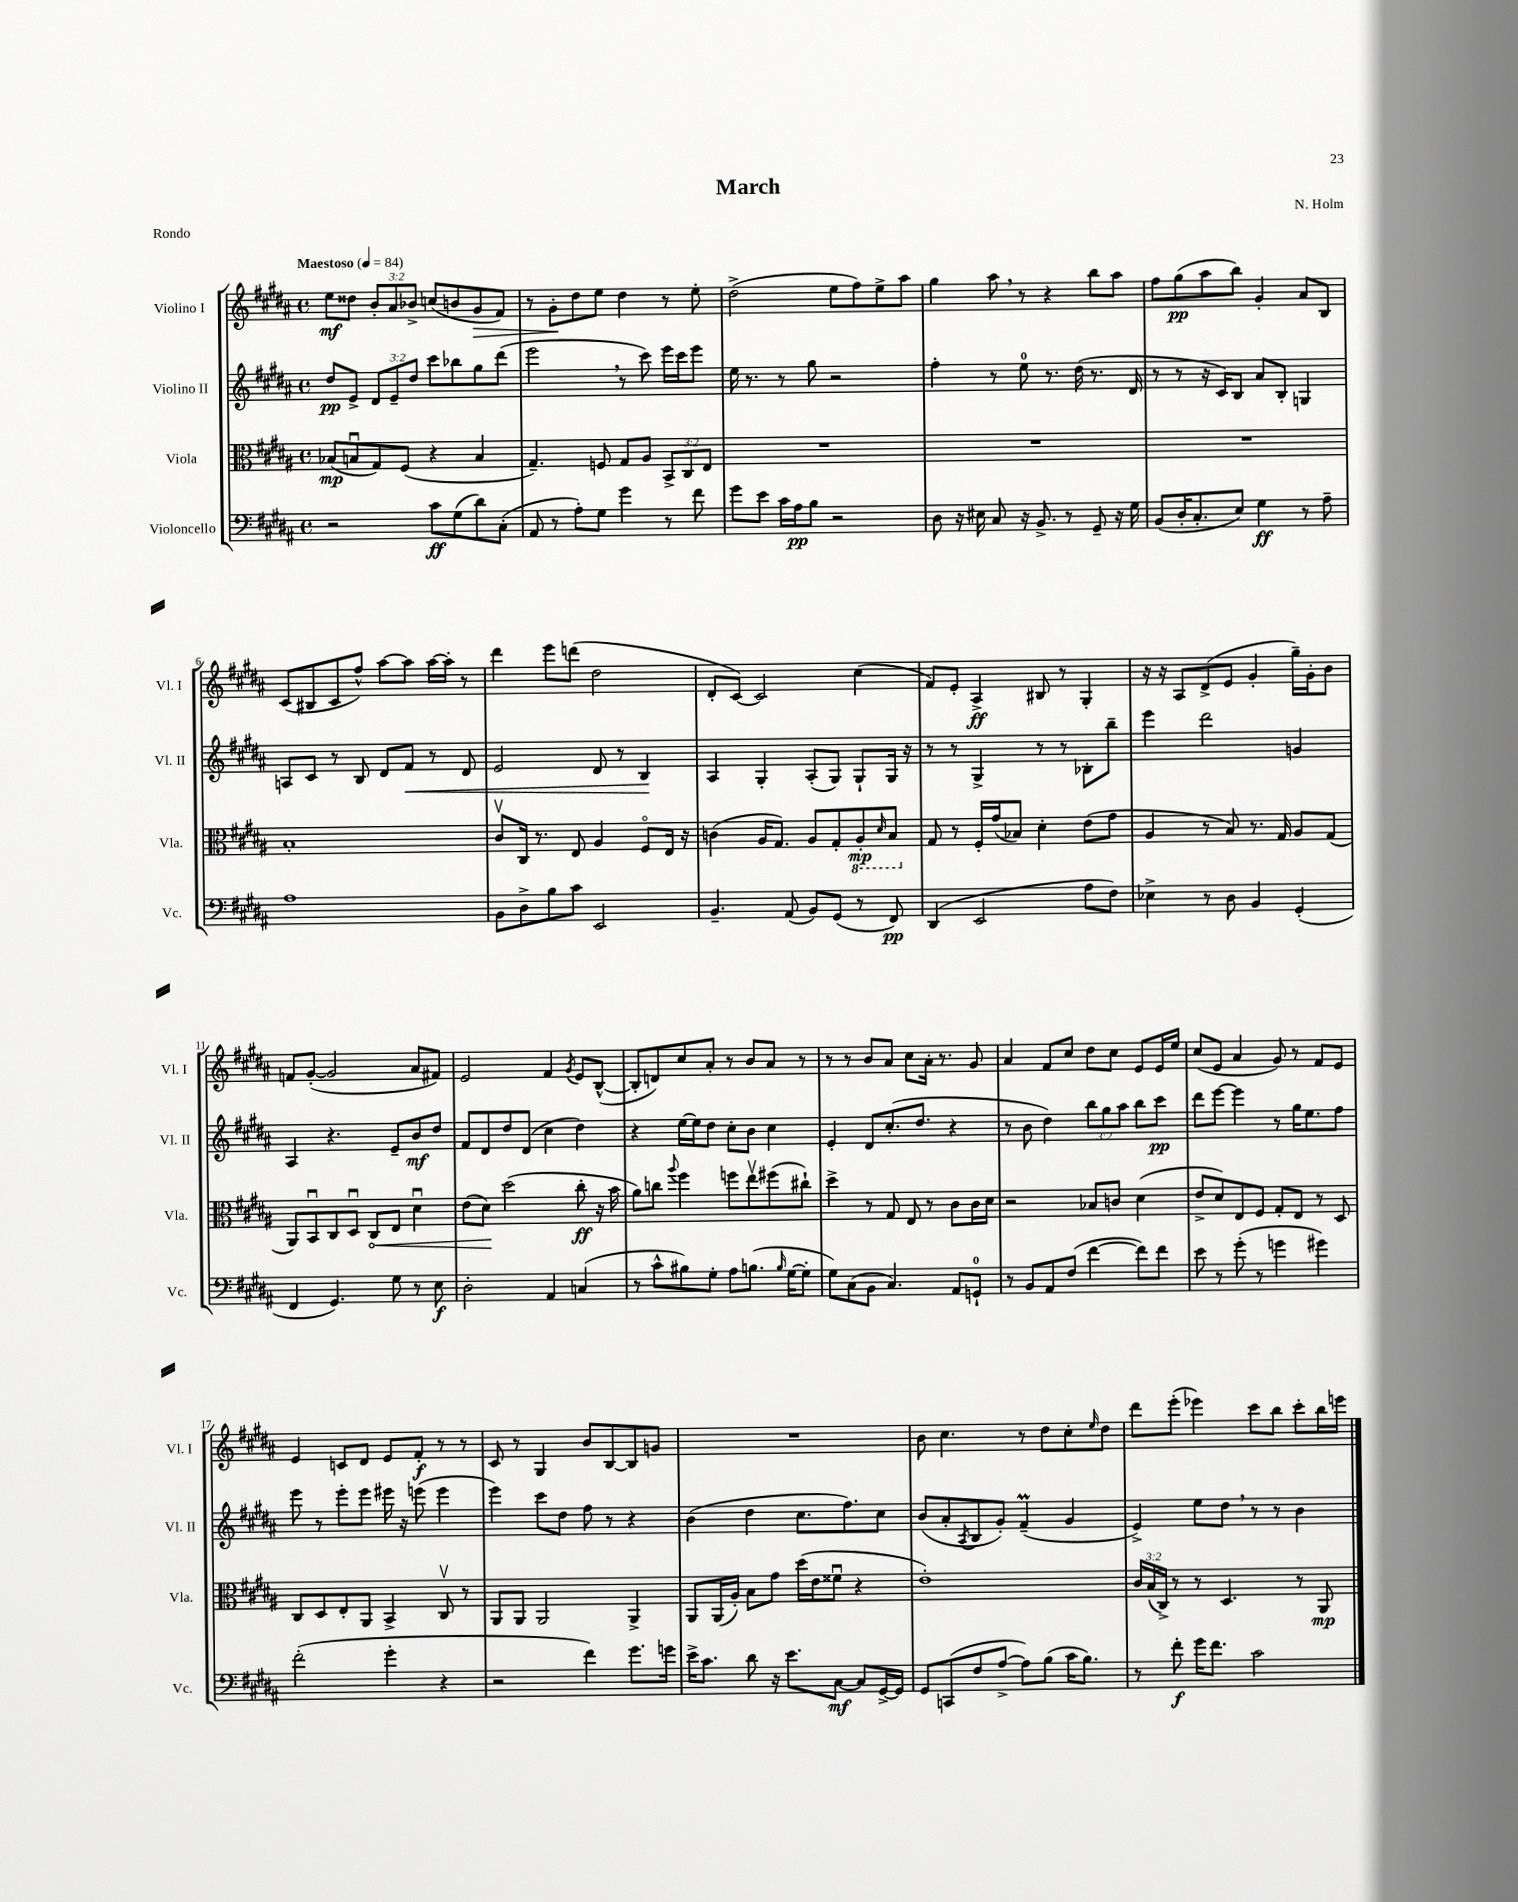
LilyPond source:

\header { title = "March" composer = "N. Holm" piece = "Rondo" }
<<
\new StaffGroup <<
\new Staff = "s0" \with { instrumentName = "Violino I" shortInstrumentName = "Vl. I" } {
    \clef treble \key b \major \defaultTimeSignature \time 4/4 \override Staff.TupletNumber.text = #tuplet-number::calc-fraction-text \tempo "Maestoso" 4 = 84
    e''8\mf disis''8 \tuplet 3/2 { b'8-. ais'8 bes'8-> } c''8( b'8 gis'8\> fis'8) |
    r8 gis'8-.\! dis''8 e''8 dis''4 r8 e''8-. |
    dis''2->( e''8 fis''8) e''8-> ais''8 |
    gis''4 ais''8 \breathe r8 r4 b''8 ais''8 |
    fis''8 gis''8\pp( ais''8 b''8) gis'4-. ais'8 b8 |
    cis'8( bis8 cis'8 fis''8-^) ais''8~ ais''8 ais''16~ ais''16-. r8 |
    dis'''4 e'''8 d'''8( dis''2 |
    dis'8-. cis'8~) cis'2 cis''4( |
    fis'8) e'8-. ais4->\ff bis8 r8 gis4-. |
    r16 r16 ais8 dis'8->( e'8 gis'4-. gis''16--) gis'16-. b'8 |
    f'8 gis'8~-.( gis'2 ais'8 fis'8) |
    e'2 fis'4 \acciaccatura { gis'8 } e'8 b8~-^( |
    b8-. d'8) cis''8 ais'8-. r8 b'8 ais'8 r8 |
    r8 r8 b'8 ais'8 cis''8 ais'16-. r8. gis'8 |
    ais'4 fis'8 cis''8 dis''8 cis''8 e'8 e'16 e''16 |
    cis''8( e'8 ais'4 gis'8) r8 fis'8 e'8 |
    e'4 c'8 dis'8 e'8 fis'8-.\f r8 r8 |
    cis'8 r8 gis4 b'8 b8~ b8 g'8 |
    R1 |
    b'8 cis''4. r8 dis''8 cis''8-. \grace { e''16 } dis''8 |
    dis'''8 e'''8-.( ees'''4) cis'''8 b''8 cis'''8-. b''16 e'''16 \bar "|." |
}
\new Staff = "s1" \with { instrumentName = "Violino II" shortInstrumentName = "Vl. II" } {
    \clef treble \key b \major \defaultTimeSignature \time 4/4 \override Staff.TupletNumber.text = #tuplet-number::calc-fraction-text
    dis''8\pp e'8-> \tuplet 3/2 { dis'8 e'8-- dis''8 } cis'''8 bes''8 gis''8 dis'''8( |
    e'''2 \breathe r8 cis'''8) e'''16 cis'''16 e'''8 |
    e''16 r8. r8 gis''8 r2 |
    fis''4-. r8 e''8-0 r8. dis''16( r8. dis'16 |
    r8 r8 r16 cis'16) b8 ais'8 b8-. g4 |
    a8 cis'8 r8 b8 dis'8 fis'8\< r8 dis'8 |
    e'2 dis'8 r8 b4\! |
    ais4 gis4-. ais8-.( gis8) gis8-! gis16 r16 |
    r8 r8 gis4-> r8 r8 bes8-. b''8-- |
    e'''4 dis'''2 g'4 |
    ais4 r4. e'8-- b'8\mf dis''8 |
    fis'8 dis'8 dis''8 dis'8( cis''4 dis''4) |
    r4 e''16~ e''16 dis''8 cis''8-. b'8 cis''4 |
    e'4-. dis'8 cis''8.-.( dis''8. r4 |
    r8 b'8 dis''4) \tuplet 3/2 { b''8 gis''8 ais''8 } b''8 cis'''8\pp |
    dis'''8 e'''8~ e'''4 r8 gis''16 e''8. fis''8 |
    e'''8 r8 e'''8-. e'''8 eis'''16 r16 e'''8( e'''4 |
    e'''4) cis'''8 dis''8 fis''8 r8 r4 |
    b'4( dis''4 cis''8. fis''8.) cis''8 |
    b'8( ais'8-. \acciaccatura { ais8 } b8 gis'8-.) fis'4--\prall( gis'4 |
    e'4->) e''8 dis''8 \breathe r8 r8 b'4 \bar "|." |
}
\new Staff = "s2" \with { instrumentName = "Viola" shortInstrumentName = "Vla." } {
    \clef alto \key b \major \defaultTimeSignature \time 4/4 \override Staff.TupletNumber.text = #tuplet-number::calc-fraction-text
    bes8\mp( b8\downbow gis8) fis8( r4 b4 |
    gis4.--) f8 gis8 ais8 \tuplet 3/2 { b,8-> cis8 e8 } |
    R1 |
    R1 |
    R1 |
    b1-. |
    cis'8\upbow cis16 r8. e8 ais4 fis8\flageolet e16 r16 |
    c'4( ais16 gis8.) ais8 gis8-. \ottava #-1 ais,8-.\mp \grace { dis16 } b,8 \ottava #0 |
    gis8 r8 fis16-. gis'16( bes8) dis'4-. e'8( gis'8 |
    ais4 r8 b8) r8. gis16 ais8 gis8( |
    ais,8) b,8\downbow cis8 dis8\downbow \once \override Hairpin.circled-tip = ##t cis8\< e8 dis'4\downbow |
    e'8( dis'8\!) dis''2( cis''8-.\ff r16 b'16 |
    ais'8) c''8 \appoggiatura { ais''8 } fis''4 f''8 e''8\upbow fis''8( cis''8-!) |
    dis''4-> r8 gis8 e8 r8 cis'8 cis'16 dis'16 |
    r2 bes8 c'8 dis'4( |
    e'8-> dis'8) e8 fis8 gis8-. e8 r8 dis8 |
    cis8 dis8 e8-. ais,8 b,4-> cis8\upbow r8 |
    ais,8 ais,8 ais,2 ais,4-> |
    ais,8 ais,16( ais16-.) b8 gis'8 dis''16( e'16 fisis'8\downbow r4 |
    e'1-.) |
    \tuplet 3/2 { cis'16 b16( cis16->) } r8 r8 dis4. r8 ais,8\mp \bar "|." |
}
\new Staff = "s3" \with { instrumentName = "Violoncello" shortInstrumentName = "Vc." } {
    \clef bass \key b \major \defaultTimeSignature \time 4/4
    r2 cis'8\ff gis8( dis'8) cis8-.( |
    ais,8 r8 ais8-.) gis8 gis'4 r8 fis'8 |
    gis'8 e'8 cis'16 ais16\pp b8 r2 |
    dis8 r16 eis16 cis8 r16 b,8.-> r8 gis,8-- r16 gis16 |
    b,8( dis16-. cis8.-. e8) gis4\ff r8 ais8-- |
    ais1 |
    b,8 dis8-> b8 cis'8 e,2 |
    b,4.-- ais,8( b,8) gis,8( r8 fis,8\pp) |
    dis,4( e,2 ais8 fis8) |
    ees4-> r8 dis8 b,4 gis,4-.( |
    fis,4 gis,4.) gis8 r8 e8\f |
    dis2-. ais,4 c4( |
    r8 cis'8-^ bis8) gis8-. ais8 b8.( \grace { b16 } gis16~ gis8-. |
    gis8) cis8( b,8 cis4.) ais,8 g,8-0-! |
    r8 b,8 ais,8 fis8( fis'4~ fis'8) fis'8 |
    e'8 r8 gis'8-.( r8 g'4 gis'4) |
    fis'2-.( gis'4-. r4 |
    r2 fis'4) gis'8. g'16 |
    e'16-> cis'8. dis'8 r16 e'8. cis8~\mf cis8 gis,16~-> gis,16 |
    gis,8 c,8( fis8 ais8~-> ais8) b8( cis'16 b8.) |
    r8 fis'8-.\f gis'16 fis'8. cis'2 \bar "|." |
}
>>
>>
